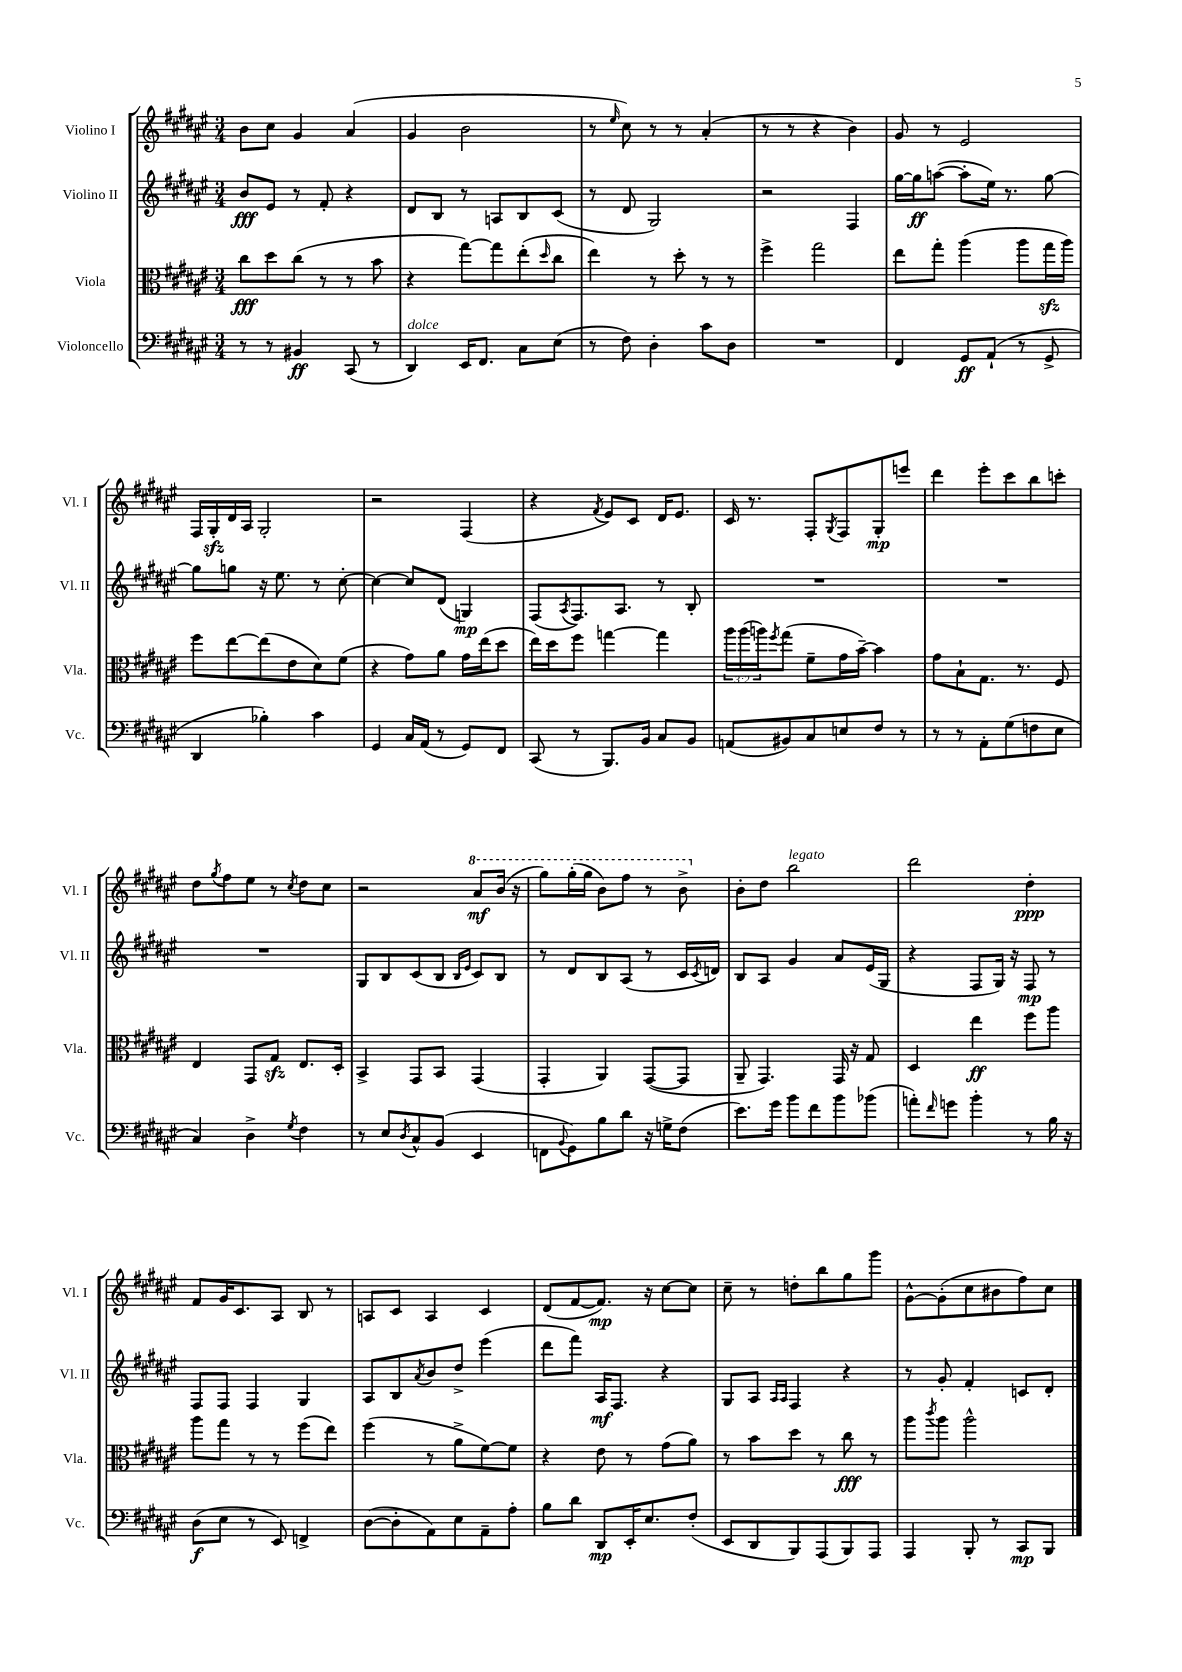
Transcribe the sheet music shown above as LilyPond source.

<<
\new StaffGroup <<
\new Staff = "s0" \with { instrumentName = "Violino I" shortInstrumentName = "Vl. I" } {
    \clef treble \key fis \major \numericTimeSignature \time 3/4
    b'8 cis''8 gis'4 ais'4( |
    gis'4 b'2 |
    r8 \grace { eis''16 } cis''8) r8 r8 ais'4-.( |
    r8 r8 r4 b'4) |
    gis'8 r8 eis'2 |
    fis16 gis16-.\sfz dis'16 ais16 gis2-. |
    r2 fis4( |
    r4 \acciaccatura { fis'8 } eis'8) cis'8 dis'16 eis'8. |
    cis'16 r8. fis8-. \acciaccatura { gis8 } fis8 gis8-.\mp e'''8 |
    dis'''4 eis'''8-. cis'''8 b''8 c'''8-. |
    dis''8 \acciaccatura { gis''8 } fis''8 eis''8 r8 \acciaccatura { cis''8 } dis''8 cis''8 |
    r2 \ottava #1 ais''8\mf b''16( r16 |
    gis'''8) gis'''16-.( gis'''16 b''8) fis'''8 r8 b''8-> \ottava #0 |
    b'8-. dis''8 b''2^\markup { \italic "legato" } |
    dis'''2 dis''4-.\ppp |
    fis'8 gis'16 cis'8. ais8 b8 r8 |
    a8 cis'8 a4 cis'4 |
    dis'8( fis'8~ fis'8.\mp) r16 cis''8~ cis''8 |
    cis''8-- r8 d''8-. b''8 gis''8 gis'''8 |
    gis'8~-^ gis'8-.( cis''8 bis'8 fis''8) cis''8 \bar "|." |
}
\new Staff = "s1" \with { instrumentName = "Violino II" shortInstrumentName = "Vl. II" } {
    \clef treble \key fis \major \numericTimeSignature \time 3/4
    b'8\fff eis'8 r8 fis'8-. r4 |
    dis'8 b8 r8 a8 b8 cis'8( |
    r8 dis'8 gis2) |
    r2 fis4 |
    gis''16~ gis''16\ff a''8~( a''8-. eis''16) r8. gis''8~ |
    gis''8 g''8 r16 eis''8. r8 cis''8~-. |
    cis''4~ cis''8 dis'8( g4\mp) |
    fis8( \acciaccatura { ais8 } fis8.) ais8. r8 b8-. |
    R2. |
    R2. |
    R2. |
    gis8 b8 cis'8( b8 \grace { b16 eis'16 } cis'8) b8 |
    r8 dis'8 b8 ais8( r8 cis'16 \acciaccatura { cis'8 } d'16) |
    b8 ais8 gis'4 ais'8 eis'16( gis16 |
    r4 fis8 gis16) r16 fis8\mp r8 |
    fis8 fis8 fis4 gis4 |
    ais8 b8 \acciaccatura { ais'8 } b'8 dis''8-> eis'''4( |
    dis'''8 fis'''8) ais16\mf fis8. r4 |
    gis8 ais8 \grace { ais16 ais16 } fis4 r4 |
    r8 gis'8-. fis'4-. c'8 dis'8-. \bar "|." |
}
\new Staff = "s2" \with { instrumentName = "Viola" shortInstrumentName = "Vla." } {
    \clef alto \key fis \major \numericTimeSignature \time 3/4 \override Staff.TupletNumber.text = #tuplet-number::calc-fraction-text
    cis''8\fff dis''8 cis''8( r8 r8 b'8 |
    r4 gis''8~) gis''8 eis''8-.( \grace { dis''16 } cis''8 |
    eis''4) r8 dis''8-. r8 r8 |
    fis''4-> gis''2 |
    eis''8 gis''8-. ais''4( ais''8 gis''16\sfz ais''16) |
    fis''8 eis''8~ eis''8( eis'8 dis'8) fis'8( |
    r4 gis'8) ais'8 gis'16 eis''16( dis''8 |
    eis''16) dis''16 fis''8 g''4~ g''4 |
    \tuplet 3/2 { ais''16 ais''16( a''16) } \acciaccatura { fis''8 } gis''8( fis'8-- gis'16 b'16~--) b'4 |
    gis'8 b8-! gis8. r8. fis8 |
    eis4 gis,8 gis8\sfz eis8. dis16-. |
    b,4-> gis,8 b,8 gis,4( |
    gis,4-. ais,4) gis,8~( gis,8 |
    ais,8-- gis,4.) gis,16 r16 gis8 |
    dis4 eis''4\ff fis''8 ais''8 |
    ais''8 gis''8 r8 r8 fis''8( eis''8) |
    fis''4( r8 ais'8-> fis'8~) fis'8 |
    r4 eis'8 r8 gis'8( ais'8) |
    r8 b'8 dis''8 r8 cis''8\fff r8 |
    ais''8 \acciaccatura { cis'''8 } ais''8 ais''2-^ \bar "|." |
}
\new Staff = "s3" \with { instrumentName = "Violoncello" shortInstrumentName = "Vc." } {
    \clef bass \key fis \major \numericTimeSignature \time 3/4
    r8 r8 bis,4\ff cis,8( r8 |
    dis,4^\markup { \italic "dolce" }) eis,16 fis,8. cis8 eis8( |
    r8 fis8) dis4-. cis'8 dis8 |
    R2. |
    fis,4 gis,8\ff ais,8-!( r8 gis,8-> |
    dis,4 bes4-.) cis'4 |
    gis,4 cis16 ais,16( r8 gis,8) fis,8 |
    cis,8( r8 b,,8.) b,16 cis8 b,8 |
    a,8( bis,8) cis8 e8 fis8 r8 |
    r8 r8 ais,8-. gis8( f8 eis8 |
    cis4) dis4-> \acciaccatura { gis8 } fis4 |
    r8 eis8 \acciaccatura { dis8 } cis8-^ b,8( eis,4 |
    f,8 \appoggiatura { b,8 } gis,8) b8 dis'8 r16 g16-> fis8( |
    eis'8.) gis'16 b'8 fis'8 b'8 bes'8( |
    a'8-.) \grace { fis'16 } g'8 b'4-. r8 b16 r16 |
    dis8\f( eis8 r8 eis,8) f,4-> |
    dis8~( dis8-. ais,8) eis8 ais,8-- ais8-. |
    b8 dis'8 dis,8\mp eis,16-. eis8. fis8-.( |
    eis,8 dis,8 b,,8) ais,,8( b,,8) ais,,8 |
    ais,,4 b,,8-. r8 cis,8\mp b,,8 \bar "|." |
}
>>
>>
\layout { \context { \Score \remove "Bar_number_engraver" } }
